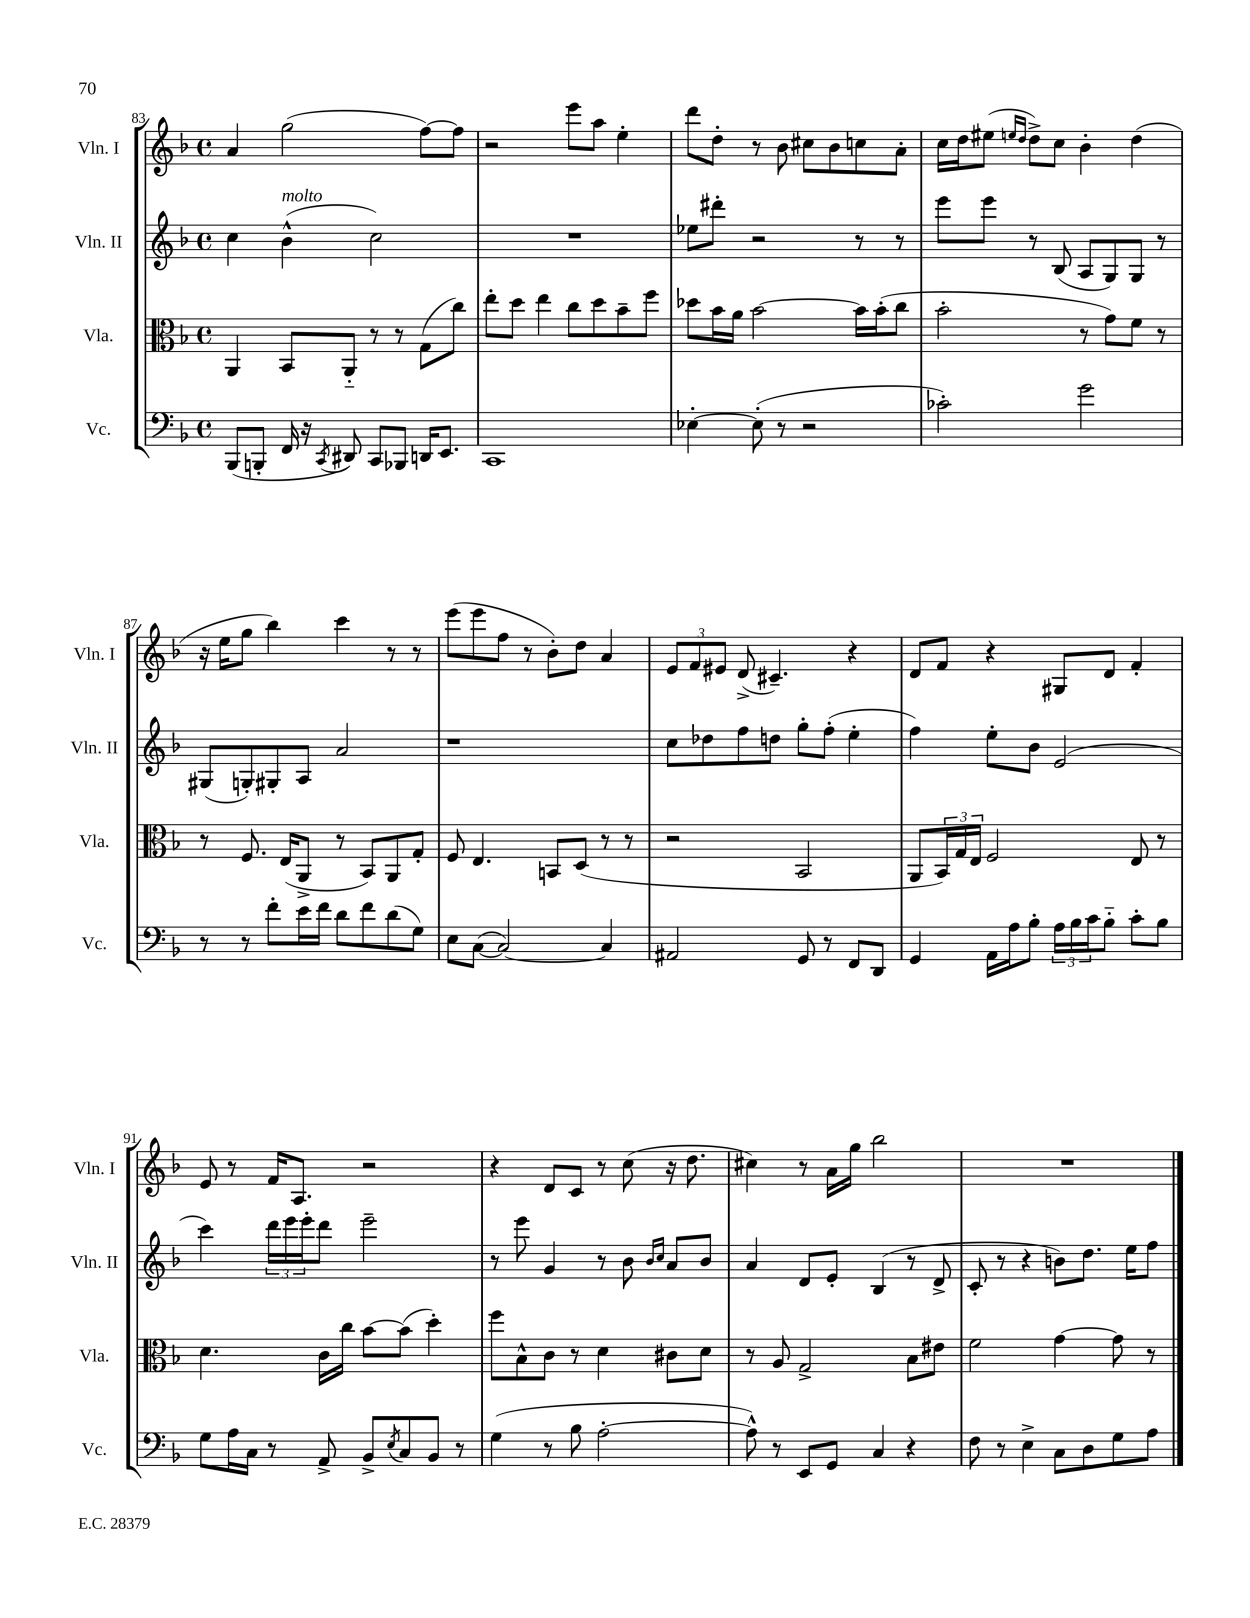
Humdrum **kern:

**kern	**kern	**kern	**kern
*staff4	*staff3	*staff2	*staff1
*clefF4	*clefC3	*clefG2	*clefG2
*k[b-]	*k[b-]	*k[b-]	*k[b-]
*M4/4	*M4/4	*M4/4	*M4/4
*met(c)	*met(c)	*met(c)	*met(c)
(8BBB-/L	4AA/	4cc\	4a/
8BBB'/J	.	.	.
16FF/	8BB-/L	(4b-^^\	(2gg\
16r	.	.	.
8qCC/	.	.	.
8DD#/)	8AA'~/J	.	.
8CC/L	8r	2cc\)	.
8BBB-/J	8r	.	.
16DD/LK	(8G\L	.	[8ff\L)
8.EE/J	.	.	.
.	8cc\J)	.	8ff\]J
=	=	=	=
1CC	8ee'\L	1r	2r
.	8dd\J	.	.
.	4ee\	.	.
.	8cc\L	.	8eee\L
.	8dd\	.	8aa\J
.	8b-~\	.	4ee'\
.	8ff\J	.	.
=	=	=	=
[4E-'\	8dd-\L	8ee-\L	8ddd\L
.	16b-\L	8ddd#'\J	8dd'\J
.	16a\JJ	.	.
(8E-'\]	[2b-\	2r	8r
8r	.	.	8b-\
2r	.	.	8cc#\L
.	.	.	8b-\
.	16b-\]LL	8r	8cc\
.	(16b-'\J	.	.
.	8cc\J	8r	8a'\J
=	=	=	=
2c-'\)	2b-'\	8eee\L	16cc\LL
.	.	.	16dd\J
.	.	8eee\J	(8ee#\J
.	.	.	16qqee/LL
.	.	.	16qqdd/JJ
.	.	8r	8dd^\L)
.	.	(8B-/	8cc\J
2g\	8r	8A/L	4b-'\
.	8g\L)	8G/)	.
.	8f\J	8G/J	(4dd\
.	8r	8r	.
=	=	=	=
8r	8r	(8G#/L	16r
.	.	.	16ee\LK
8r	8.F/	8G'/)	8gg\J
8f'\L	.	8G#'/	4bb-\)
.	(16E/LK	.	.
16e\L	8AA^/J	8A/J	.
16f\JJ	.	.	.
8d\L	8r	2a/	4ccc\
8f\	8BB-/L)	.	.
(8d\	8AA/	.	8r
8G\J)	8G'/J	.	8r
=	=	=	=
8E\L	8F/	1r	(8eee\L
([8C\J	4.E/	.	8eee\
2C/_)	.	.	8ff\J
.	.	.	8r
.	8BB/L	.	8b-'\L)
.	(8D/J	.	8dd\J
4C/]	8r	.	4a/
.	8r	.	.
=	=	=	=
2AA#/	2r	8cc\L	12e/L
.	.	.	12f/
.	.	8dd-\	.
.	.	.	12e#/J
.	.	8ff\	(8d^/
.	.	8dd\J	4.c#~/)
8GG/	2BB-/	8gg'\L	.
8r	.	(8ff'\J	.
8FF/L	.	4ee'\	4r
8DD/J	.	.	.
=	=	=	=
4GG/	8AA/L	4ff\)	8d/L
.	24BB-/L)	.	8f/J
.	24G/	.	.
.	24E/JJ	.	.
16AA\LL	2F/	8ee'\L	4r
16A\J	.	.	.
8B-'\J	.	8b-\J	.
24A\LL	.	(2e/	8G#/L
24B-\	.	.	.
24c\J	.	.	.
8B-'~\J	.	.	8d/J
8c'\L	8E/	.	4f'/
8B-\J	8r	.	.
=	=	=	=
8G\L	4.d\	4ccc\)	8e/
16A\L	.	.	8r
16C\JJ	.	.	.
8r	.	24ddd\LL	16f/LK
.	.	24eee\	.
.	.	.	8.A/J
.	.	24eee'\J	.
8AA^/	16c\LL	8ddd\J	.
.	16cc\JJ	.	.
8BB-^/L	[8b-\L	2eee~\	2r
8qE/	.	.	.
8C/	(8b-\]J	.	.
8BB-/J	4dd'\)	.	.
8r	.	.	.
=	=	=	=
(4G\	8ff\L	8r	4r
.	8B-^^\	8eee\	.
8r	8c\J	4g/	8d/L
8B-\	8r	.	8c/J
[2A'\	4d\	8r	8r
.	.	8b-\	(8cc\
.	.	16qqb-/LL	.
.	.	16qqcc/JJ	.
.	8c#\L	8a/L	16r
.	.	.	8.dd\
.	8d\J	8b-/J	.
=	=	=	=
8A^^\])	8r	4a/	4cc#\)
8r	8A/	.	.
8EE/L	2G^/	8d/L	8r
8GG/J	.	8e'/J	16a\LL
.	.	.	16gg\JJ
4C/	.	(4B-/	2bb-\
4r	8B-\L	8r	.
.	8e#\J	8d^/	.
=	=	=	=
8F\	2f\	8c'/	1r
8r	.	8r	.
4E^\	.	4r	.
8C\L	[4g\	8b\L)	.
8D\	.	8.dd\J	.
8G\	8g\]	.	.
.	.	16ee\LK	.
8A\J	8r	8ff\J	.
==	==	==	==
*-	*-	*-	*-
